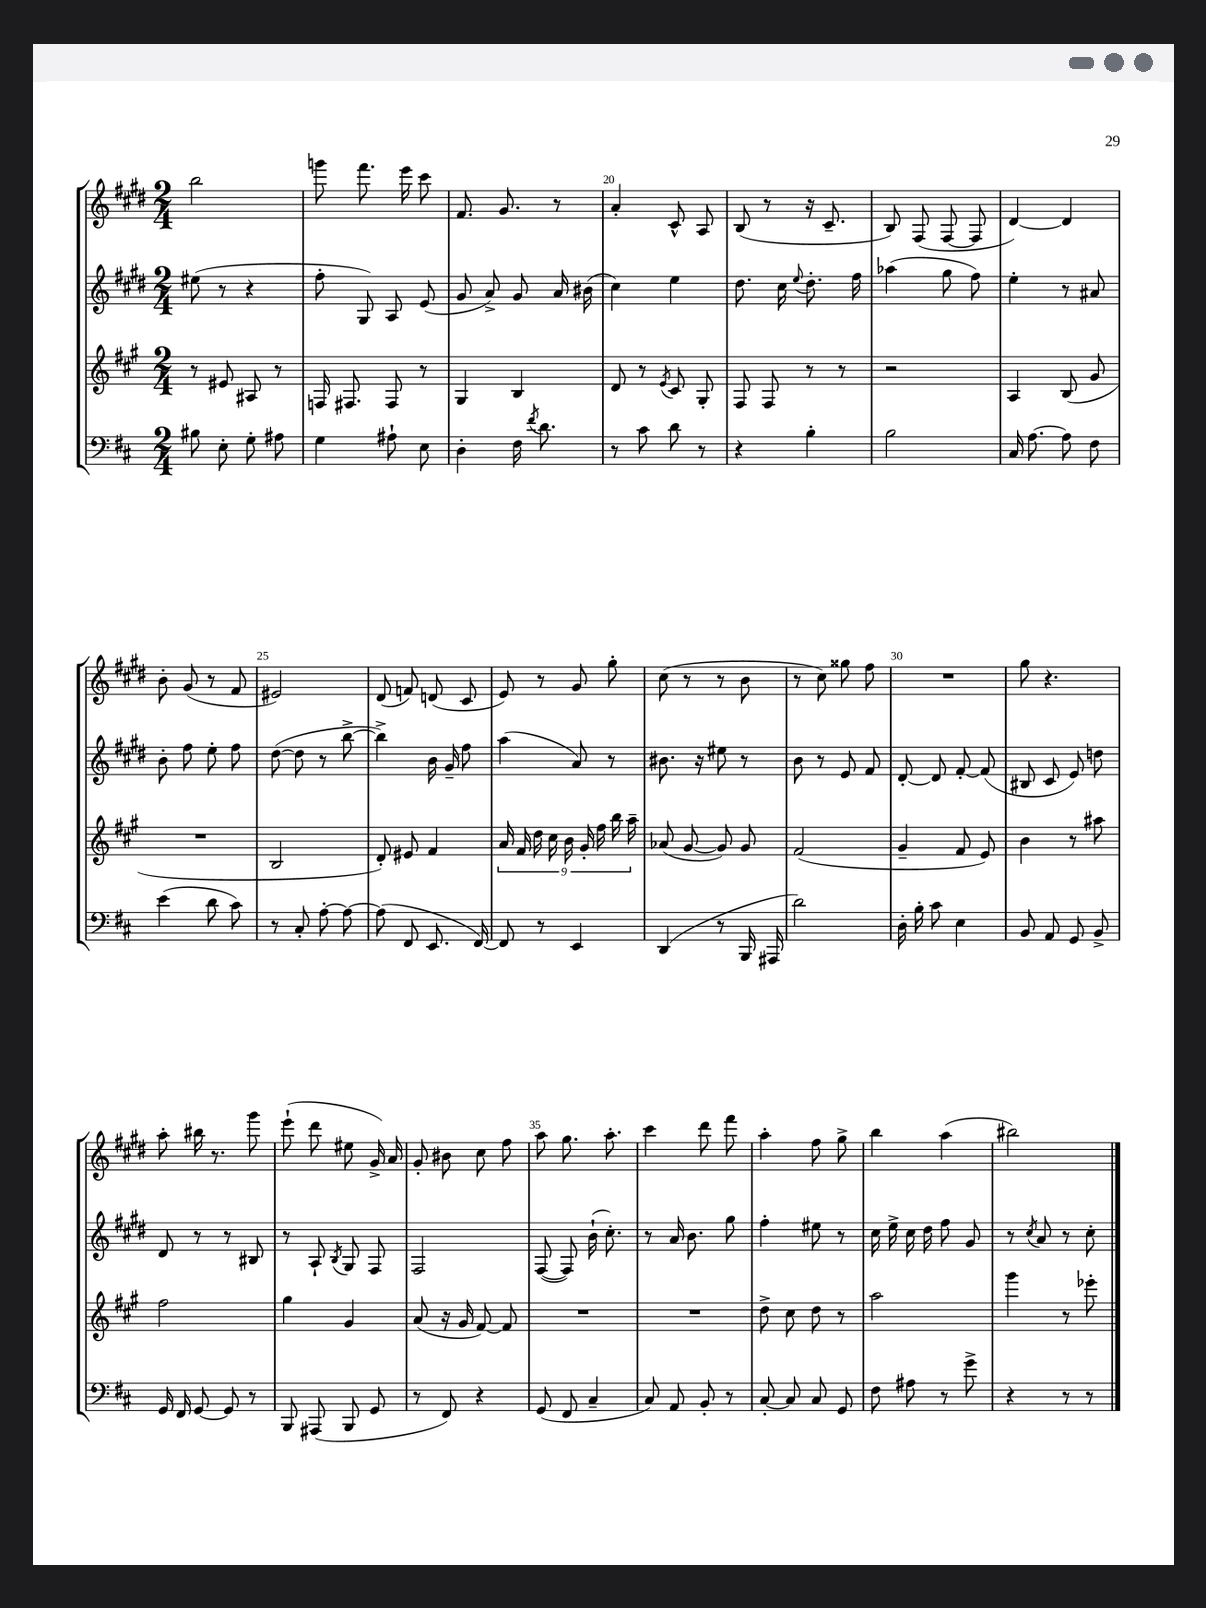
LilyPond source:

<<
\new StaffGroup <<
\new Staff = "s0" {
    \clef treble \key e \major \numericTimeSignature \time 2/4
    \autoBeamOff b''2 |
    g'''8 fis'''8. e'''16 cis'''8 |
    fis'8. gis'8. r8 |
    a'4-. cis'8-^ a8 |
    b8( r8 r16 cis'8.-- |
    b8) fis8( fis8~ fis8 |
    dis'4~) dis'4 |
    b'8-. gis'8( r8 fis'8 |
    eis'2) |
    dis'8( f'8) d'8( cis'8 |
    e'8) r8 gis'8 gis''8-. |
    cis''8( r8 r8 b'8 |
    r8 cis''8) gisis''8 fis''8 |
    R2 |
    gis''8 r4. |
    a''8-. bis''16 r8. gis'''8 |
    e'''8-!( dis'''8 eis''8 gis'16->) a'16 |
    gis'8-. bis'8 cis''8 fis''8 |
    a''8 gis''8. a''8.-. |
    cis'''4 dis'''8 fis'''8 |
    a''4-. fis''8 gis''8-> |
    b''4 a''4( |
    bis''2) \bar "|." |
}
\new Staff = "s1" {
    \clef treble \key e \major \numericTimeSignature \time 2/4
    \autoBeamOff eis''8( r8 r4 |
    fis''8-. gis8) a8 e'8( |
    gis'8 a'8->) gis'8 a'16 bis'16( |
    cis''4) e''4 |
    dis''8. cis''16 \appoggiatura { e''8 } dis''8.-. fis''16 |
    aes''4( gis''8 fis''8) |
    e''4-. r8 ais'8 |
    b'8-. fis''8 e''8-. fis''8 |
    dis''8~( dis''8 r8 b''8~-> |
    b''4->) b'16 gis'16-- fis''8 |
    a''4( a'8) r8 |
    bis'8. r16 eis''8 r8 |
    b'8 r8 e'8 fis'8 |
    dis'8~-. dis'8 fis'8~-. fis'8( |
    bis8 cis'8 e'8) d''8 |
    dis'8 r8 r8 bis8 |
    r8 a8-! \acciaccatura { b8 } gis8 fis8 |
    fis2 |
    fis8~( fis8) b'16-!( cis''8.-.) |
    r8 a'16 b'8. gis''8 |
    fis''4-. eis''8 r8 |
    cis''16 e''16-> cis''16 dis''16 fis''8 gis'8 |
    r8 \acciaccatura { cis''8 } a'8 r8 cis''8-. \bar "|." |
}
\new Staff = "s2" {
    \clef treble \key a \major \numericTimeSignature \time 2/4
    \autoBeamOff r8 eis'8 ais8 r8 |
    f16 fis8. fis8 r8 |
    gis4 b4 |
    d'8 r8 \acciaccatura { e'8 } cis'8 gis8-. |
    fis8 fis8 r8 r8 |
    r2 |
    a4 b8( gis'8 |
    R2 |
    b2 |
    d'8-.) eis'8 fis'4 |
    \tuplet 9/8 { a'16 fis'16 d''16 cis''16 b'16 gis'16-. fis''16 b''16 a''16-- } |
    aes'8( gis'8~ gis'8) gis'8 |
    fis'2( |
    gis'4-- fis'8 e'8) |
    b'4 r8 ais''8 |
    fis''2 |
    gis''4 gis'4 |
    a'8( r16 gis'16 fis'8~) fis'8 |
    R2 |
    R2 |
    d''8-> cis''8 d''8 r8 |
    a''2 |
    gis'''4 r8 ees'''8-. \bar "|." |
}
\new Staff = "s3" {
    \clef bass \key d \major \numericTimeSignature \time 2/4
    \autoBeamOff bis8 e8-. g8-. ais8 |
    g4 ais8-! e8 |
    d4-. fis16 \acciaccatura { fis'8 } d'8. |
    r8 cis'8 d'8 r8 |
    r4 b4-. |
    b2 |
    cis16 a8.~ a8 fis8 |
    e'4( d'8 cis'8) |
    r8 cis8-. a8~-. a8~ |
    a8( fis,8 e,8. fis,16~) |
    fis,8 r8 e,4 |
    d,4( r8 b,,16 ais,,16 |
    d'2) |
    d16-. b16-. cis'8 e4 |
    b,8 a,8 g,8 b,8-> |
    g,16 fis,16 g,8~ g,8 r8 |
    b,,8 ais,,8( b,,8 g,8 |
    r8 fis,8) r4 |
    g,8( fis,8 cis4-- |
    cis8) a,8 b,8-. r8 |
    cis8~-. cis8 cis8 g,8 |
    fis8 ais8 r8 g'8-> |
    r4 r8 r8 \bar "|." |
}
>>
>>
\layout { \context { \Score currentBarNumber = #17 \override BarNumber.break-visibility = ##(#f #t #t) barNumberVisibility = #(every-nth-bar-number-visible 5) } }
